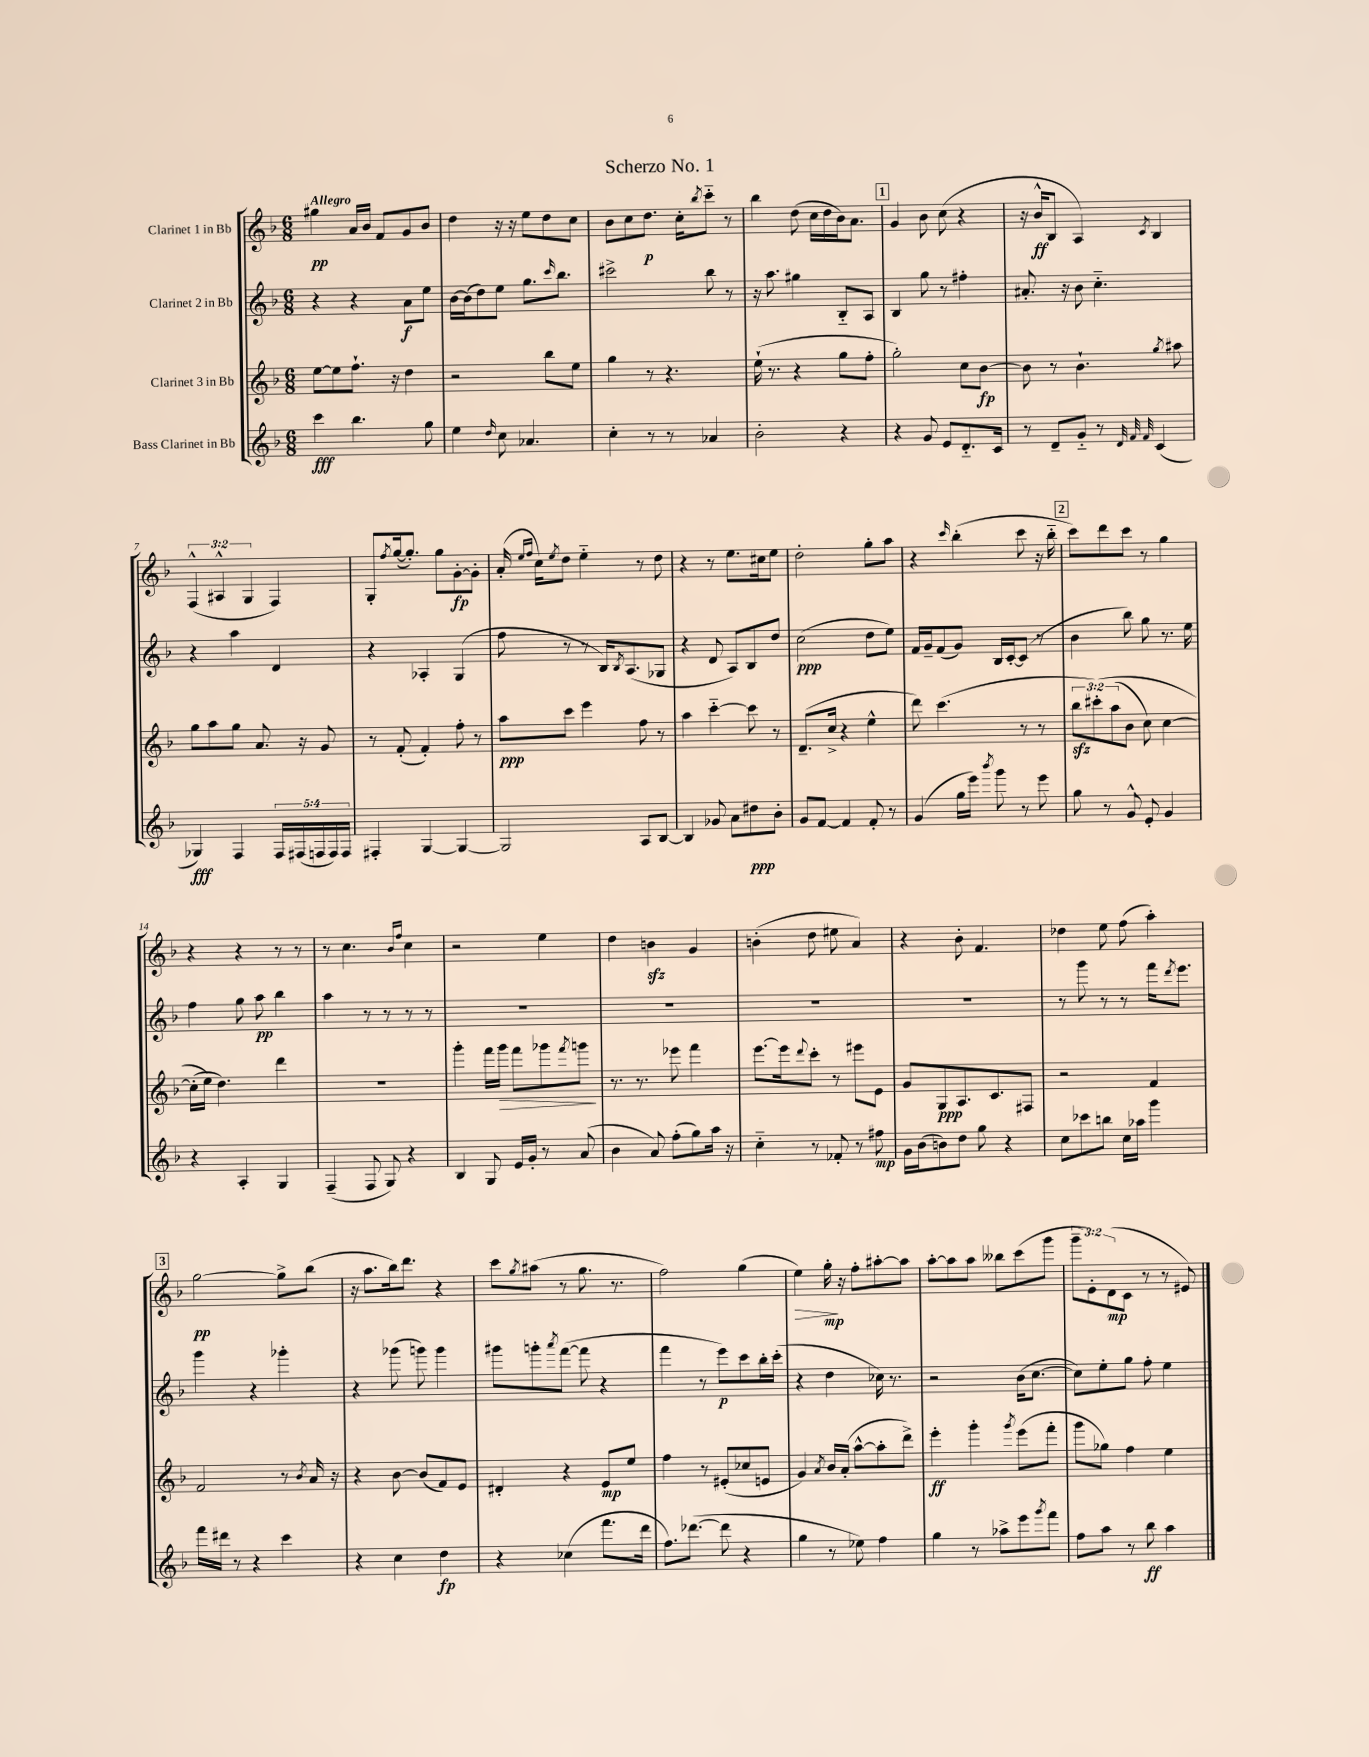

**kern	**dynam	**kern	**dynam	**kern	**dynam	**kern	**dynam
*part4	*part4	*part3	*part3	*part2	*part2	*part1	*part1
*staff4	*staff4	*staff3	*staff3	*staff2	*staff2	*staff1	*staff1
*I"Bass Clarinet in Bb	*	*I"Clarinet 3 in Bb	*	*I"Clarinet 2 in Bb	*	*I"Clarinet 1 in Bb	*
*clefG2	*	*clefG2	*	*clefG2	*	*clefG2	*
*k[b-]	*	*k[b-]	*	*k[b-]	*	*k[b-]	*
*M6/8	*	*M6/8	*	*M6/8	*	*M6/8	*
=1	=1	=1	=1	=1	=1	=1	=1
!	!	!	!	!	!	!LO:TX:a:B:t=Allegro	!
4ccc\	fff	[8ee\L	.	4r	.	4gg#X\	pp
.	.	8ee\]	.	.	.	.	.
4.bb-\	.	8.ff`\J	.	4r	.	16a/LL	.
.	.	.	.	.	.	16b-/JJ	.
.	.	.	.	.	.	8f/L	.
.	.	16r	.	.	.	.	.
.	.	4dd\	.	8a\L	f	8g/	.
8gg\	.	.	.	8ee\J	.	8b-/J	.
=2	=2	=2	=2	=2	=2	=2	=2
4ee\	.	2r	.	[16b-\LL	.	4dd\	.
.	.	.	.	(16b-\J]	.	.	.
.	.	.	.	8dd\)	.	.	.
16qqdd/	.	.	.	.	.	.	.
8cc\	.	.	.	8ee\J	.	16r	.
.	.	.	.	.	.	16r	.
4.a-X/	.	.	.	8.gg\L	.	8ee\L	.
.	.	8bb-\L	.	.	.	8dd\	.
.	.	.	.	16qqccc/	.	.	.
.	.	.	.	8.bb-\J	.	.	.
.	.	8ee\J	.	.	.	8cc\J	.
=3	=3	=3	=3	=3	=3	=3	=3
4cc'\	.	4gg\	.	2ccc#X^\	.	8b-\L	.
.	.	.	.	.	.	8cc\	.
8r	.	8r	.	.	.	8.dd\J	p
8r	.	4.r	.	.	.	.	.
.	.	.	.	.	.	16cc'\KL	.
.	.	.	.	.	.	8qbb-/	.
4a-X/	.	.	.	8bb-\	.	8ccc\J	.
.	.	.	.	8r	.	8r	.
=4	=4	=4	=4	=4	=4	=4	=4
2b-'\	.	(16ee`\	.	16r	.	4bb-\	.
.	.	8.r	.	8.aa\	.	.	.
.	.	4r	.	4gg#X\	.	(8dd\	.
.	.	.	.	.	.	16cc\LL	.
.	.	.	.	.	.	16dd\	.
4r	.	8gg\L	.	8B-/L	.	16b-\J)	.
.	.	.	.	.	.	8.a\J	.
.	.	8ff'\J	.	8A/J	.	.	.
!!LO:REH:place=s1:t=1
=5	=5	=5	=5	=5	=5	=5	=5
4r	.	2gg'\)	.	4B-/	.	4g/	.
8g/	.	.	.	8gg\	.	8b-\	.
8e/L	.	.	.	8r	.	(8cc\	.
8.d/	.	8cc\L	.	4ff#X'\	.	4r	.
.	.	[8b-\J	fp	.	.	.	.
16c/Jk	.	.	.	.	.	.	.
=6	=6	=6	=6	=6	=6	=6	=6
8r	.	8b-\]	.	8.a#X'/	.	16r	.
.	.	.	.	.	.	16b-^^/KL	ff
8d~/L	.	8r	.	.	.	8B-/J	.
.	.	.	.	16r	.	.	.
8g/J	.	4.b-`\	.	8b-\	.	4A/)	.
8r	.	.	.	4.cc\	.	.	.
32qqd/	.	.	.	.	.	.	.
32qqf/	.	.	.	.	.	.	.
32qqf/	.	.	.	.	.	8qc/	.
(4c/	.	.	.	.	.	4B-/	.
.	.	8qgg/	.	.	.	.	.
.	.	8aa#X\	.	.	.	.	.
!!LO:LB:g=z
=7	=7	=7	=7	=7	=7	=7	=7
4G-X/)	fff	8gg\L	.	4r	.	(6F^^/	.
.	.	8aa\	.	.	.	.	.
.	.	.	.	.	.	6A#X^^/	.
4F/	.	8gg\J	.	4aa\	.	.	.
.	.	.	.	.	.	6G/	.
.	.	8.a/	.	.	.	.	.
20F/LL	.	.	.	4d/	.	4F/)	.
(20F#X/	.	.	.	.	.	.	.
.	.	16r	.	.	.	.	.
20Fn/	.	.	.	.	.	.	.
.	.	8g/	.	.	.	.	.
20F/)	.	.	.	.	.	.	.
20F/JJ	.	.	.	.	.	.	.
=8	=8	=8	=8	=8	=8	=8	=8
4F#X'/	.	8r	.	4r	.	8G'/L	.
.	.	.	.	.	.	8qff/	.
.	.	(8f'/	.	.	.	([16gg/k	.
.	.	.	.	.	.	8.gg'/J])	.
[4G/	.	4f'/)	.	4A-X'/	.	.	.
.	.	.	.	.	.	8gg\L	.
4G/_	.	8ff'\	.	(4G/	.	[8g'\	fp
.	.	8r	.	.	.	8g'\J]	.
=9	=9	=9	=9	=9	=9	=9	=9
2G/]	.	8aa\L	ppp	8ff\	.	(16a'/	.
.	.	.	.	.	.	16qqee/LL	.
.	.	.	.	.	.	16qqff/JJ	.
.	.	.	.	.	.	16cc\KL)	.
.	.	.	.	.	.	8qee/	.
.	.	8ccc\J	.	8r	.	8dd\J	.
.	.	4eee\	.	8r	.	4ee\	.
.	.	.	.	16B-/KL)	.	.	.
.	.	.	.	8qB-/	.	.	.
.	.	.	.	(8.A/	.	.	.
8A/L	.	8ff\	.	.	.	8r	.
[8B-/J	.	8r	.	8G-X/J	.	8dd\	.
=10	=10	=10	=10	=10	=10	=10	=10
4B-/]	.	4aa\	.	4r	.	4r	.
8g-X/	.	[4ccc\	.	8d/	.	8r	.
8a\L	.	.	.	8A/L)	.	8.ee\L	.
8dd#X\	ppp	8ccc\]	.	8B-/	.	.	.
.	.	.	.	.	.	16cc#X\k	.
8b-'\J	.	8r	.	8dd/J	.	8ee\J	.
=11	=11	=11	=11	=11	=11	=11	=11
8g/L	.	(8.d~/L	.	(2cc\	ppp	2dd'\	.
[8f/J	.	.	.	.	.	.	.
.	.	16cc^/Jk	.	.	.	.	.
4f/]	.	4r	.	.	.	.	.
8f'/	.	4ee^^\	.	8dd\L	.	8gg'\L	.
8r	.	.	.	8ee\J)	.	8aa\J	.
=12	=12	=12	=12	=12	=12	=12	=12
(4g/	.	8ddd\)	.	16f/LL	.	4r	.
.	.	.	.	16g~/J	.	.	.
.	.	(4.ccc\	.	(8f/	.	.	.
.	.	.	.	.	.	16qqccc/	.
16gg\LL	.	.	.	8g/J)	.	(4bb-'\	.
16eee\JJ)	.	.	.	.	.	.	.
8qbbb-/	.	.	.	.	.	.	.
8ggg\	.	.	.	16B-/LL	.	.	.
.	.	.	.	[16c'/J	.	.	.
8r	.	8r	.	(8c/J]	.	8ccc\	.
8eee\	.	8r	.	8r	.	16r	.
.	.	.	.	.	.	16bb-\	.
!!LO:REH:place=s1:t=2
=13	=13	=13	=13	=13	=13	=13	=13
8gg\	.	12bb-zz\L	.	4b-\	.	8ccc\L)	.
.	.	(12ccc#X'\)	.	.	.	.	.
8r	.	.	.	.	.	8ddd\	.
.	.	(12aa\	.	.	.	.	.
8g^^/	.	8b-\J	.	8bb-\)	.	8ccc\J	.
8e'/	.	8cc\)	.	8gg\	.	8r	.
4g/	.	[4cc\	.	8.r	.	4gg\	.
.	.	.	.	16ee\	.	.	.
!!LO:LB:g=z
=14	=14	=14	=14	=14	=14	=14	=14
4r	.	(16cc'\LL]	.	4ff\	.	4r	.
.	.	16ee\JJ)	.	.	.	.	.
.	.	4.dd\)	.	.	.	.	.
4A'/	.	.	.	8gg\	.	4r	.
.	.	.	.	8aa\	pp	.	.
4G/	.	4ddd\	.	4bb-\	.	8r	.
.	.	.	.	.	.	8r	.
=15	=15	=15	=15	=15	=15	=15	=15
(4F~/	.	2.r	.	4aa\	.	8r	.
.	.	.	.	.	.	4.cc\	.
8F/	.	.	.	8r	.	.	.
8G/)	.	.	.	8r	.	.	.
.	.	.	.	.	.	16qqb-/LL	.
.	.	.	.	.	.	16qqff/JJ	.
4r	.	.	.	8r	.	4cc\	.
.	.	.	.	8r	.	.	.
=16	=16	=16	=16	=16	=16	=16	=16
4B-/	.	4ggg'\	.	2.r	.	2r	.
8G/	.	16fff\LL	.	.	.	.	.
!	!	!	!LO:HP:b	!	!	!	!
.	.	16ggg\JJ	>	.	.	.	.
16e/LL	.	8fff\L	.	.	.	.	.
16g'/JJ	.	.	.	.	.	.	.
8r	.	8ggg-X\	.	.	.	4ee\	.
.	.	8qfff/	.	.	.	.	.
(8a/	.	8gggn\J	.	.	.	.	.
.	.	.	]	.	.	.	.
=17	=17	=17	=17	=17	=17	=17	=17
4b-\	.	8.r	.	2.r	.	4dd\	.
.	.	8.r	.	.	.	.	.
8a/)	.	.	.	.	.	4bnzz\	.
(8ff'\L	.	8eee-X\	.	.	.	.	.
8gg\)	.	4fff\	.	.	.	4g/	.
16aa\Jk	.	.	.	.	.	.	.
16r	.	.	.	.	.	.	.
=18	=18	=18	=18	=18	=18	=18	=18
4cc\	.	[8.eee\L	.	2.r	.	(4bn'\	.
.	.	16eee\k]	.	.	.	.	.
.	.	8qqddd/	.	.	.	.	.
8r	.	8ccc'\J	.	.	.	8dd\	.
8f-X'/	.	8r	.	.	.	8ee#X\	.
8r	.	8eee#X\L	.	.	.	4a/)	.
8ff#X\	mp	8e\J	.	.	.	.	.
=19	=19	=19	=19	=19	=19	=19	=19
16g\LL	.	8g/L	.	2.r	.	4r	.
(16b-\J	.	.	.	.	.	.	.
8bn\)	.	8G/	ppp	.	.	.	.
8dd\J	.	8.A/	.	.	.	8b-'\	.
8gg\	.	.	.	.	.	4.f/	.
.	.	8.c/	.	.	.	.	.
4r	.	.	.	.	.	.	.
.	.	8F#X/J	.	.	.	.	.
=20	=20	=20	=20	=20	=20	=20	=20
8cc\L	.	2r	.	8r	.	4dd-X\	.
8ccc-X\	.	.	.	8ggg\	.	.	.
8bbn\J	.	.	.	8r	.	8ee\	.
16cc\LL	.	.	.	8r	.	(8ff\	.
16aa-X\JJ	.	.	.	.	.	.	.
4ggg\	.	4f/	.	16fff\KL	.	4aa'\)	.
.	.	.	.	8qddd/	.	.	.
.	.	.	.	8.eee\J	.	.	.
!!LO:LB:g=z
!!LO:REH:place=s1:t=3
=21	=21	=21	=21	=21	=21	=21	=21
16fff\LL	.	2f/	.	4ggg\	.	[2gg\	pp
16ddd#X\JJ	.	.	.	.	.	.	.
8r	.	.	.	.	.	.	.
4r	.	.	.	4r	.	.	.
4ccc\	.	8r	.	4ggg-X'\	.	8gg^\L]	.
.	.	8qb-/	.	.	.	.	.
.	.	16a/	.	.	.	(8bb-\J	.
.	.	16r	.	.	.	.	.
=22	=22	=22	=22	=22	=22	=22	=22
4r	.	4r	.	4r	.	16r	.
.	.	.	.	.	.	8.aa\L	.
4cc\	.	[8b-\	.	(8ggg-X\	.	16bb-\k)	.
.	.	.	.	.	.	8.ddd\J	.
.	.	(8b-/L]	.	8gggn\)	.	.	.
4dd\	fp	8f/)	.	4ggg\	.	4r	.
.	.	8e/J	.	.	.	.	.
=23	=23	=23	=23	=23	=23	=23	=23
4r	.	4d#X'/	.	8ggg#X\L	.	8ccc\L	.
.	.	.	.	.	.	8qgg/	.
.	.	.	.	8gggn'\	.	(8aa#X\J	.
.	.	.	.	8qaaa/	.	.	.
(4cc-X\	.	4r	.	([8fff\J	.	8r	.
.	.	.	.	8fff\]	.	8.gg\	.
8.fff\L	.	8e/L	mp	4r	.	.	.
.	.	.	.	.	.	8.r	.
.	.	8ee/J	.	.	.	.	.
16ddd\Jk	.	.	.	.	.	.	.
=24	=24	=24	=24	=24	=24	=24	=24
8.ff\L)	.	4ff\	.	4fff\	.	2ff\)	.
([8.ddd-X\J	.	.	.	.	.	.	.
.	.	8r	.	8r	.	.	.
8ddd-\]	.	(8e#X'/L	.	8eee\L)	p	.	.
4r	.	8cc-X/	.	8ccc\	.	(4gg\	.
.	.	8en/J	.	16bb-'\L	.	.	.
.	.	.	.	(16ccc'\JJ	.	.	.
=25	=25	=25	=25	=25	=25	=25	=25
!	!	!	!	!	!	!	!LO:HP:b
4gg\	.	4g/)	.	4r	.	4ee\)	>
.	.	8qa/	.	.	.	.	.
8r	.	16b-/LL	.	4dd\	.	16gg'\	mp
.	.	(16a'/JJ	.	.	.	16r	]
8ee-X\)	.	[8aa^^\L	.	.	.	8ff'\L	.
4ff\	.	8aa'\]	.	16cc-X\)	.	[8aa#X'\	.
.	.	.	.	8.r	.	.	.
.	.	8ddd^\J)	.	.	.	8aa#\J]	.
=26	=26	=26	=26	=26	=26	=26	=26
4gg\	.	4eee'\	ff	2r	.	[8aa'\L	.
.	.	.	.	.	.	8aa\]	.
8r	.	4ggg'\	.	.	.	8aa\J	.
8aa-X^\L	.	.	.	.	.	8bb--X\L	.
.	.	8qggg/	.	.	.	.	.
8eee\	.	(8eee\L	.	(16b-\KL	.	(8ccc\	.
.	.	.	.	[8.cc\J	.	.	.
8qggg/	.	.	.	.	.	.	.
8fff\J	.	8fff'\J	.	.	.	8ggg\J	.
=27	=27	=27	=27	=27	=27	=27	=27
8ff\L	.	8ggg\L	.	8cc\L])	.	12ggg~\L	.
.	.	.	.	.	.	12e'\)	.
8aa\J	.	8gg-X\J)	.	8ee'\	.	.	.
.	.	.	.	.	.	(12d\	mp
8r	.	4ff\	.	8gg\J	.	8c\J	.
8bb-\	ff	.	.	8ff'\	.	8r	.
4aa\	.	4ee\	.	4ee\	.	8r	.
.	.	.	.	.	.	8e#X/)	.
==	==	==	==	==	==	==	==
*-	*-	*-	*-	*-	*-	*-	*-
